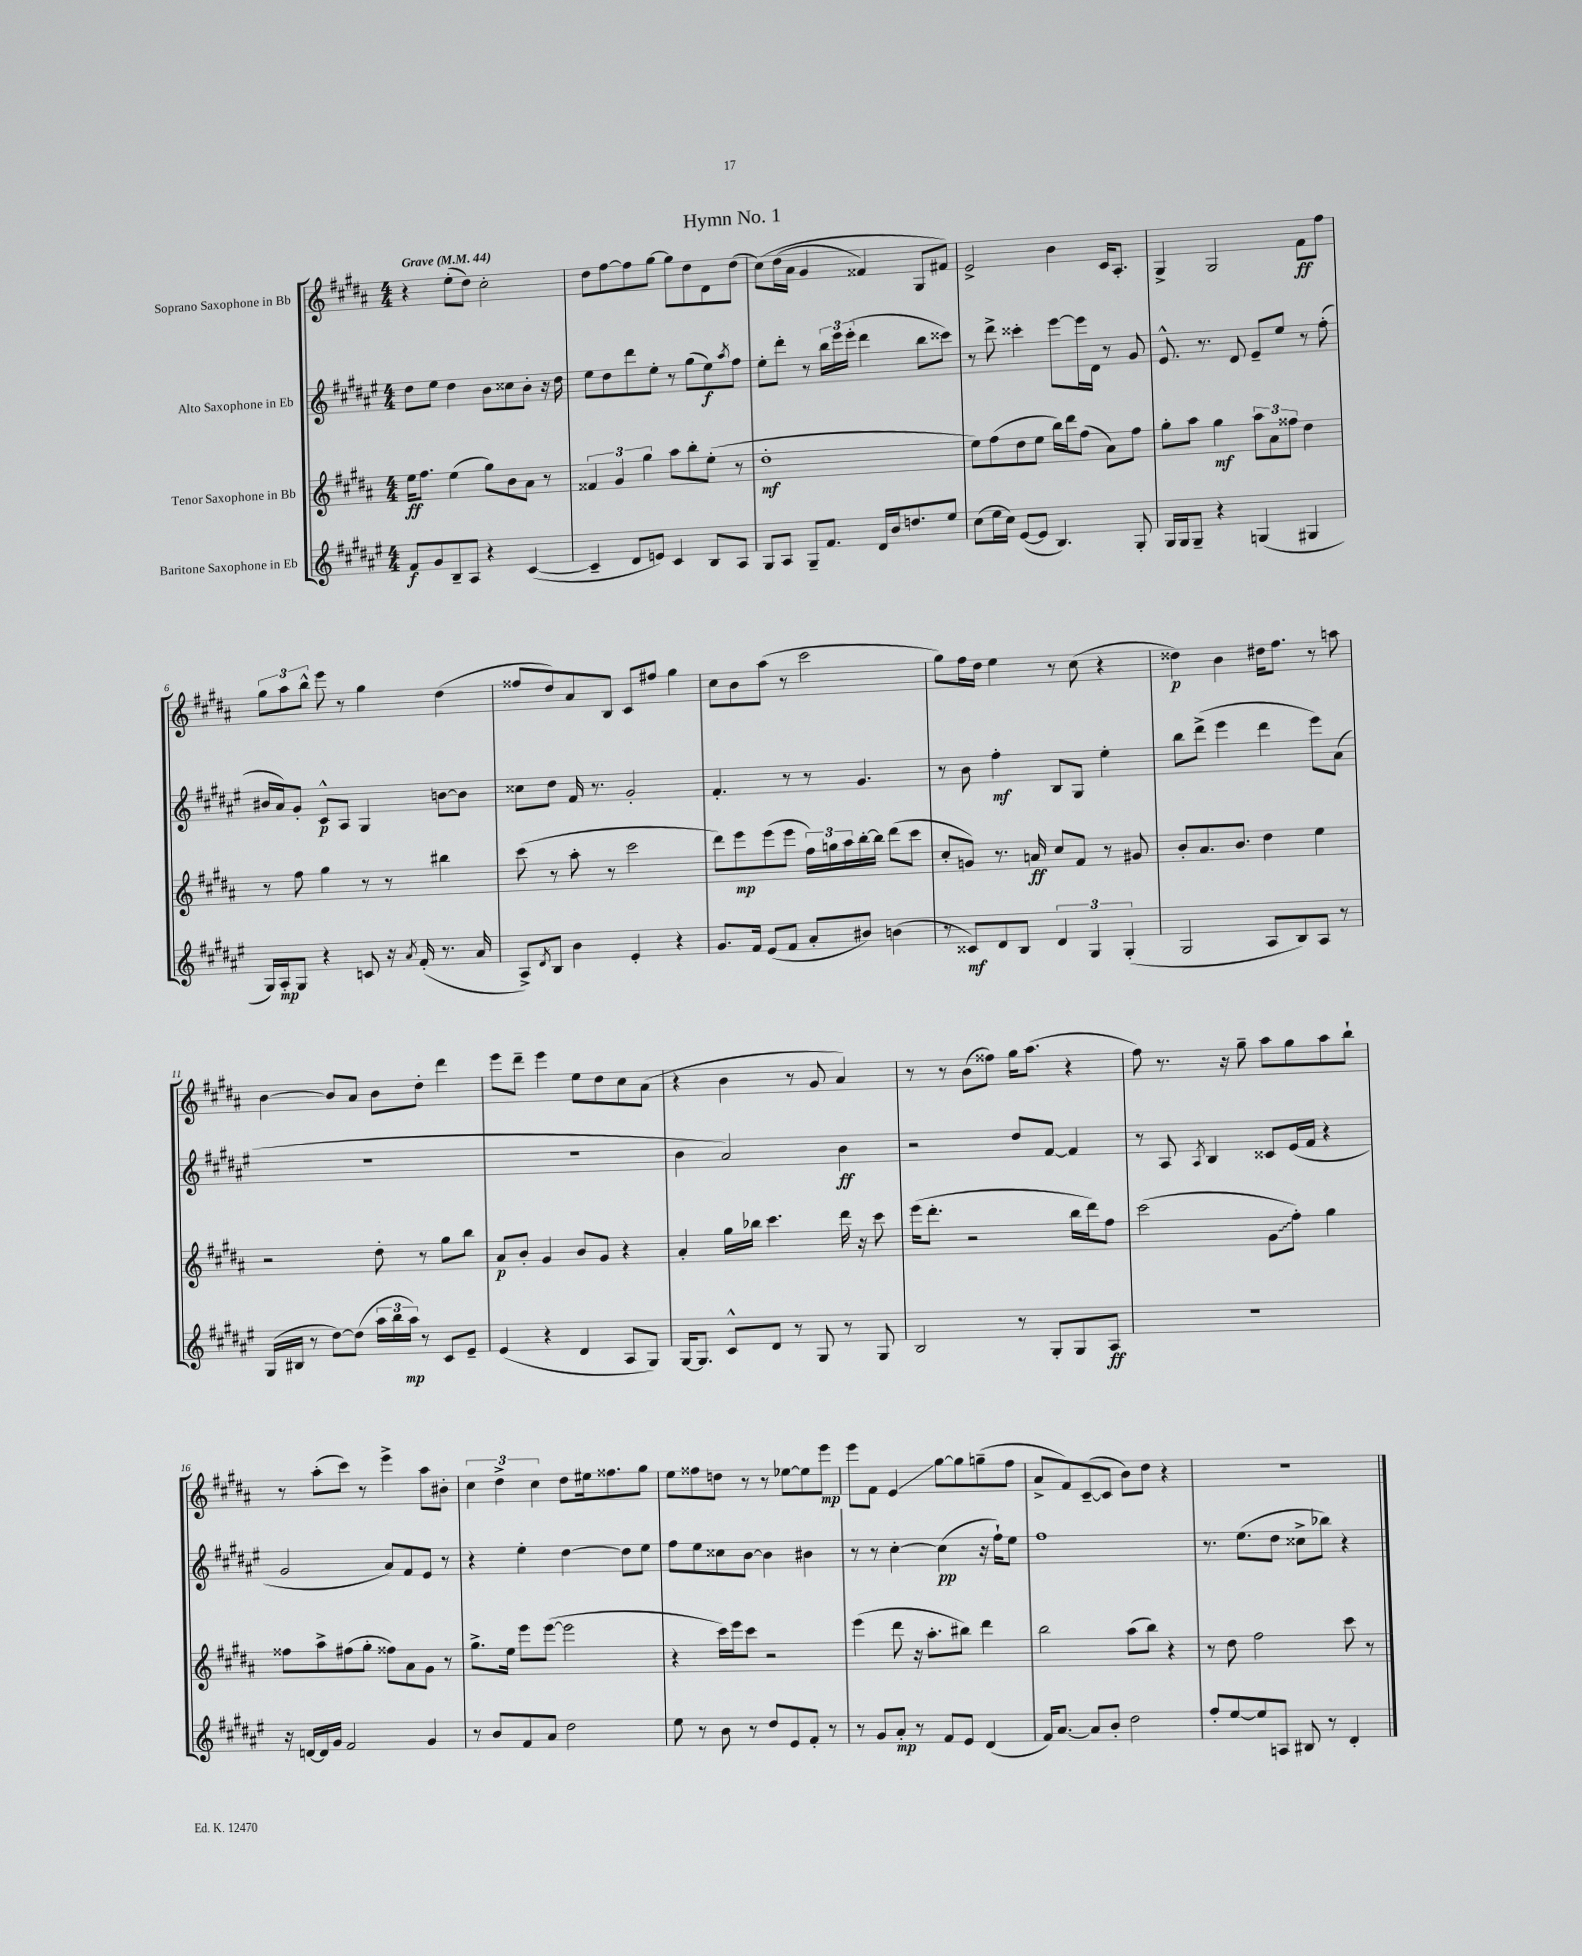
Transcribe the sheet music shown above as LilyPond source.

\header { title = "Hymn No. 1" }
<<
\new StaffGroup <<
\new Staff = "s0" \with { instrumentName = "Soprano Saxophone in Bb" } {
    \clef treble \key b \major \numericTimeSignature \time 4/4 \tempo "Grave" 4 = 44
    r4 e''8-.( dis''8) cis''2-. |
    dis''8 fis''8~ fis''8 gis''8~ gis''8 dis''8 dis'8 dis''8( |
    cis''8)\( dis''16( ais'16 gis'4 fisis'4) gis8 fis'8\) |
    e'2-> b'4 cis'16 ais8.-. |
    gis4-> gis2 fis'8\ff fis''8 |
    \tuplet 3/2 { gis''8 ais''8 b''8-^ } e'''8 r8 gis''4 dis''4( |
    fisis''8 dis''8) ais'8 b8 cis'8 fis''8 gis''4 |
    cis''8 b'8 ais''8( r8 cis'''2 |
    gis''8) fis''16 dis''16 e''4 r8 cis''8( r4 |
    disis''4\p) b'4 dis''16 fis''8. r8 a''8 |
    b'4~ b'8 ais'8 b'8 dis''8-. dis'''4 |
    e'''8 dis'''8-- e'''4 e''8 dis''8 cis''8 ais'8( |
    r4 b'4 r8 gis'8 ais'4) |
    r8 r8 b'8( fisis''8) gis''16 ais''8.( r4 |
    fis''8) r8. r16 gis''8-- ais''8 gis''8 ais''8 b''8-! |
    r8 ais''8-.( cis'''8) r8 e'''4-> ais''8 bis'8-. |
    \tuplet 3/2 { cis''4 dis''4-> cis''4 } dis''8 eis''16 fisis''8. gis''8 |
    e''8 fisis''8 d''8 r8 r8 ees''8~ ees''8 e'''8\mp |
    e'''8 fis'8 e'4\glissando gis''8~ gis''8 g''8--( fis''8 |
    ais'8-> fis'8) cis'8~--( cis'8 b'8) dis''8 r4 |
    R1 \bar "|." |
}
\new Staff = "s1" \with { instrumentName = "Alto Saxophone in Eb" } {
    \clef treble \key fis \major \numericTimeSignature \time 4/4
    dis''8 eis''8 dis''4 b'8 cisis''8 b'8-. r16 dis''16 |
    eis''8 dis''8 dis'''8 eis''8-. r8 gis''8( eis''8\f) \acciaccatura { ais''8 } fis''8 |
    eis''8-. dis'''8-. r8 \tuplet 3/2 { b''16 eis'''16 eis'''16-.( } dis'''4 b''8 cisis'''8) |
    r8 dis'''8-> cisis'''4-. eis'''8~ eis'''16 dis'16 r8 gis'8 |
    eis'8.-^ r8. dis'8 eis'8-- eis''8 r8 fis''8-.( |
    bis'16 ais'16) gis'8-. cis'8-^\p ais8 gis4 b'8~ b'8 |
    cisis''8 dis''8 fis'16 r8. gis'2-. |
    fis'4.-. r8 r8 gis'4. |
    r8 b'8 fis''4-.\mf b8 gis8 eis''4-. |
    b''8 dis'''8->( eis'''4 dis'''4 eis'''8) ais'8( |
    R1 |
    r1 |
    b'4 ais'2) b'4\ff |
    r2 dis''8 fis'8~ fis'4 |
    r8 ais8 \acciaccatura { ais8 } b4 cisis'8 eis'16( fis'16 r4 |
    gis'2 ais'8) fis'8 eis'8 r8 |
    r4 eis''4-. dis''4~ dis''8 eis''8 |
    fis''8 eis''8 cisis''8 b'8~ b'4 bis'4 |
    r8 r8 cis''4~-. cis''4\pp( r16 fis''16-!) eis''8 |
    fis''1 |
    r8. eis''8.( dis''8 cisis''8-> bes''8) r4 \bar "|." |
}
\new Staff = "s2" \with { instrumentName = "Tenor Saxophone in Bb" } {
    \clef treble \key b \major \numericTimeSignature \time 4/4
    e''16\ff fis''8. e''4( gis''8) b'8 ais'8 r8 |
    \tuplet 3/2 { fisis'4 gis'4 gis''4 } ais''8 b''8-. e''8-.( r8 |
    dis''1-.\mf |
    e''8) fis''8( dis''8 e''8 b''16) dis'''16 fis''8( ais'8) fis''8 |
    gis''8-. ais''8 gis''4\mf \tuplet 3/2 { ais''8 ais'8 fisis''8 } dis''4 |
    r8 fis''8 gis''4 r8 r8 bis''4 |
    cis'''8( r8 ais''8-. r8 cis'''2 |
    dis'''8) e'''8\mp e'''8( e'''8 \tuplet 3/2 { fis''16) g''16 ais''16 } b''16~-. b''16 dis'''8( cis'''8 |
    cis''8-. g'8) r8. a'16\ff cis''8 fis'8 r8 gis'8 |
    b'8-. ais'8. b'8. dis''4 e''4 |
    r2 dis''8-. r8 gis''8 b''8 |
    ais'8\p b'8-. gis'4 b'8 gis'8 r4 |
    ais'4-. gis''16 bes''16 cis'''4. dis'''16 r16 cis'''8 |
    e'''16( dis'''8.-. r2 b''16 dis'''16) fis''8 |
    cis'''2( \once \override Glissando.style = #'zigzag gis'8\glissando fis''8-.) gis''4 |
    fisis''8 ais''8-> fis''8( gis''8-. fisis''8) ais'8 gis'8 r8 |
    gis''8.-> e''16 e'''8 e'''8~( e'''2 |
    r4 cis'''16) e'''16 cis'''8 r2 |
    e'''4( dis'''8 r16 ais''8.-. bis''8) dis'''4 |
    b''2 ais''8( b''8) r4 |
    r8 dis''8 fis''2 cis'''8 r8 \bar "|." |
}
\new Staff = "s3" \with { instrumentName = "Baritone Saxophone in Eb" } {
    \clef treble \key fis \major \numericTimeSignature \time 4/4
    fis'8\f gis'8 b8-- ais8 r4 cis'4~( |
    cis'4-- dis'8 e'8) cis'4 b8 ais8 |
    gis8 ais8 gis8-- fis'8. dis'16 b'16 d''8. eis''8 |
    cis''8( eis''16 cis''16) eis'8~( eis'8 b4.) gis8-. |
    gis16 gis16 gis8-- r4 g4( gis4 |
    gis16) ais16-.\mp gis8 r4 c'8 r16 \acciaccatura { ais'8 } fis'16-.( r8. ais'16 |
    ais8->) \acciaccatura { dis'8 } b8 b'4 eis'4-. r4 |
    gis'8. fis'16 eis'8( fis'8 ais'8-. bis'8) b'4( |
    r8 cisis'8\mf) dis'8 b8 \tuplet 3/2 { dis'4 gis4 gis4-.( } |
    gis2 ais8 b8) ais8 r8 |
    gis16( bis16 r8 dis''8~) dis''8( \tuplet 3/2 { ais''16 b''16 ais''16\mp) } r8 cis'8 eis'8-- |
    eis'4( r4 dis'4 ais8 gis8) |
    gis16~ gis8. cis'8-^ dis'8 r8 gis8 r8 gis8 |
    b2 r8 gis8-. gis8 ais8\ff |
    R1 |
    r16 d'16~ d'16 gis'16 fis'2 gis'4 |
    r8 b'8 fis'8 ais'8 dis''2 |
    eis''8 r8 b'8 r8 dis''8 eis'8 fis'8-. r8 |
    r8 gis'8 ais'8-.\mp r8 fis'8 eis'8 dis'4( |
    fis'16) ais'8.~ ais'8 b'8-. dis''2 |
    fis''8-. eis''8~ eis''8 a8 bis8 r8 dis'4-. \bar "|." |
}
>>
>>
